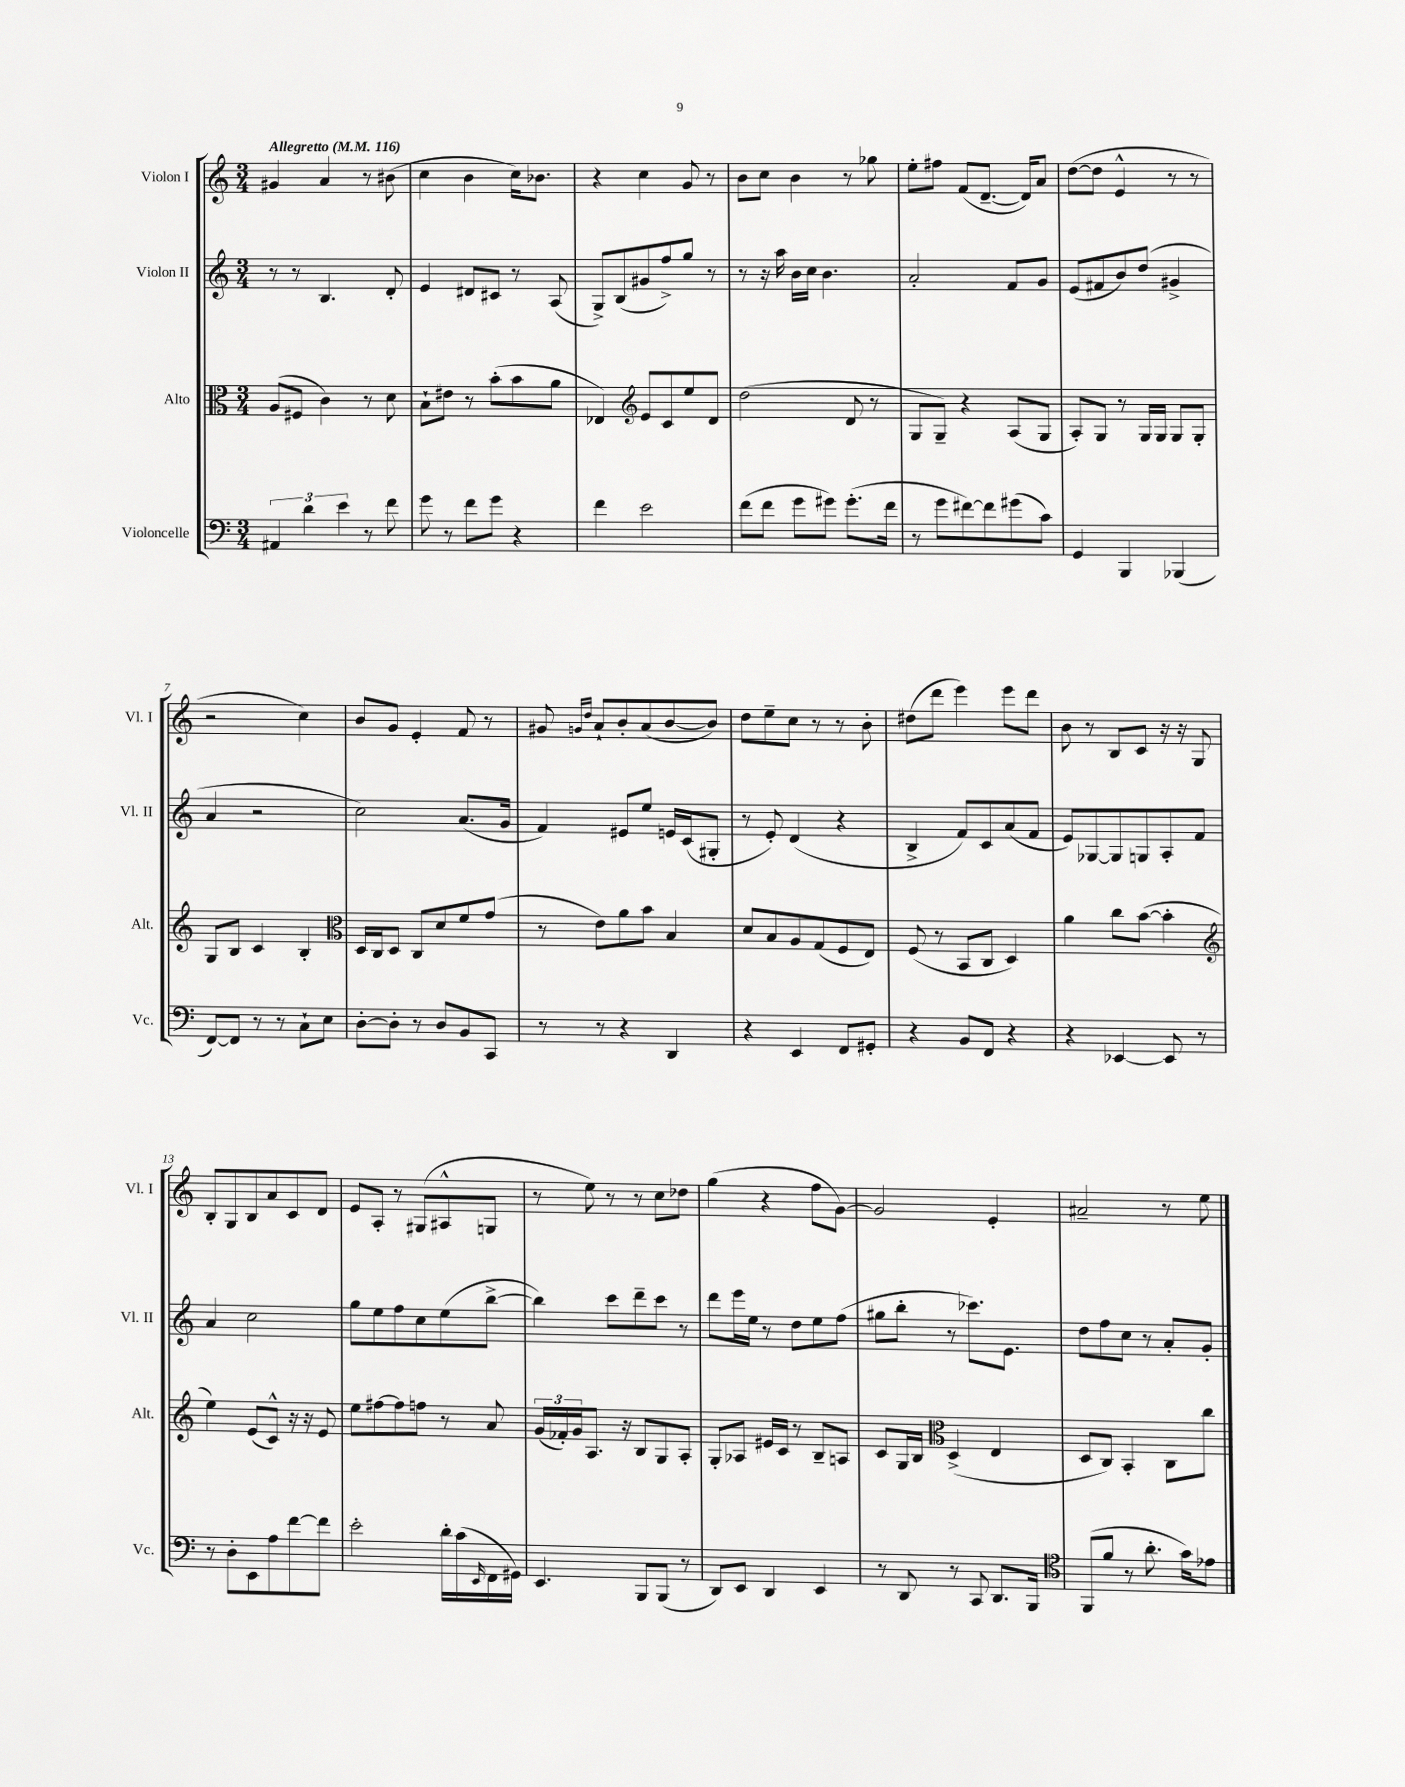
<<
\new StaffGroup <<
\new Staff = "s0" \with { instrumentName = "Violon I" shortInstrumentName = "Vl. I" } {
    \clef treble \key c \major \numericTimeSignature \time 3/4 \tempo "Allegretto" 4 = 116
    gis'4 a'4 r8 bis'8( |
    c''4 b'4 c''16) bes'8. |
    r4 c''4 g'8 r8 |
    b'8 c''8 b'4 r8 ges''8 |
    e''8-. fis''8 f'8( d'8.~-- d'16) a'8 |
    d''8~( d''8 e'4-^ r8 r8 |
    r2 c''4) |
    b'8 g'8 e'4-. f'8 r8 |
    gis'8 \grace { g'16 d''16 } a'8-! b'8-. a'8( b'8~ b'8) |
    d''8 e''8-- c''8 r8 r8 b'8-. |
    dis''8( d'''8 e'''4) e'''8 d'''8 |
    b'8 r8 b8 c'8 r16 r16 g8 |
    b8-. g8 b8 a'8 c'8 d'8 |
    e'8 a8-. r8 gis8( ais8-^ g8 |
    r8 e''8) r8 r8 c''8 des''8 |
    g''4( r4 f''8 g'8~) |
    g'2 e'4-. |
    ais'2-- r8 e''8 \bar "|." |
}
\new Staff = "s1" \with { instrumentName = "Violon II" shortInstrumentName = "Vl. II" } {
    \clef treble \key c \major \numericTimeSignature \time 3/4
    r8 r8 b4. d'8-. |
    e'4 dis'8 cis'8 r8 a8( |
    g8->) b8( gis'8 f''8->) g''8 r8 |
    r8 r16 a''16 b'16 c''16 b'4. |
    a'2-. f'8 g'8 |
    e'8( fis'8 b'8) d''8( gis'4-> |
    a'4 r2 |
    c''2) a'8.( g'16 |
    f'4) eis'8 e''8 e'16 c'16( gis8-. |
    r8 e'8-.) d'4( r4 |
    b4-> f'8) c'8 a'8( f'8 |
    e'8) ges8~ ges8 g8 a8-. f'8 |
    a'4 c''2 |
    g''8 e''8 f''8 c''8 e''8( b''8~-> |
    b''4) c'''8 d'''8-- c'''8 r8 |
    d'''8 e'''16 e''16 r8 d''8 e''8 f''8( |
    gis''8 b''8-. r8 ces'''8.) e'8. |
    d''8 f''8 c''8 r8 a'8-. g'8-. \bar "|." |
}
\new Staff = "s2" \with { instrumentName = "Alto" shortInstrumentName = "Alt." } {
    \clef alto \key c \major \numericTimeSignature \time 3/4
    a8( fis8 c'4) r8 d'8 |
    b8-! eis'8 r8 b'8-.( b'8 a'8 |
    ees4) \clef treble e'8 c'8 e''8 d'8 |
    d''2( d'8 r8 |
    g8 g8--) r4 a8( g8 |
    a8-.) g8 r8 g16 g16 g8 g8-. |
    g8 b8 c'4 b4-. |
    \clef alto d16 c16 d8 c8 d'8 f'8 g'8( |
    r8 e'8) a'8 b'8 b4 |
    d'8 b8 a8 g8( f8 e8) |
    f8( r8 b,8 c8 d4) |
    a'4 c''8 b'8~( b'4-. |
    \clef treble e''4) e'8( c'8-^) r16 r16 e'8 |
    e''8 fis''8~ fis''8 f''8 r8 a'8 |
    \tuplet 3/2 { g'16( fes'16-.) g'16 } a8. r16 b8 g8 a8-. |
    g8-. aes8 eis'16 c'16 r8 b8-- a8 |
    c'8 g16 b16 \clef alto d4->( e4 |
    d8 c8) b,4-. c8 c''8 \bar "|." |
}
\new Staff = "s3" \with { instrumentName = "Violoncelle" shortInstrumentName = "Vc." } {
    \clef bass \key c \major \numericTimeSignature \time 3/4
    \tuplet 3/2 { ais,4 d'4 e'4 } r8 f'8 |
    g'8 r8 f'8 g'8 r4 |
    f'4 e'2 |
    f'8( f'8 g'8 gis'8) gis'8.-.( f'16 |
    r8 g'8 fis'8~) fis'8 gis'8( c'8) |
    g,4 b,,4 bes,,4( |
    f,8~) f,8 r8 r8 c8-! e8 |
    d8~-. d8-. r8 d8 b,8 c,8 |
    r8 r8 r4 d,4 |
    r4 e,4 f,8 gis,8-. |
    r4 b,8 f,8 r4 |
    r4 ees,4~ ees,8 r8 |
    r8 d8-. e,8 a8 f'8~ f'8 |
    e'2-. d'16-. c'16( \grace { e,16 } f,16 gis,16) |
    e,4. b,,8 b,,8( r8 |
    d,8) e,8 d,4 e,4 |
    r8 d,8 r8 c,8 d,8. b,,16 |
    \clef tenor f,8( f'8 r8 a'8.-. g'16) ees'8 \bar "|." |
}
>>
>>
